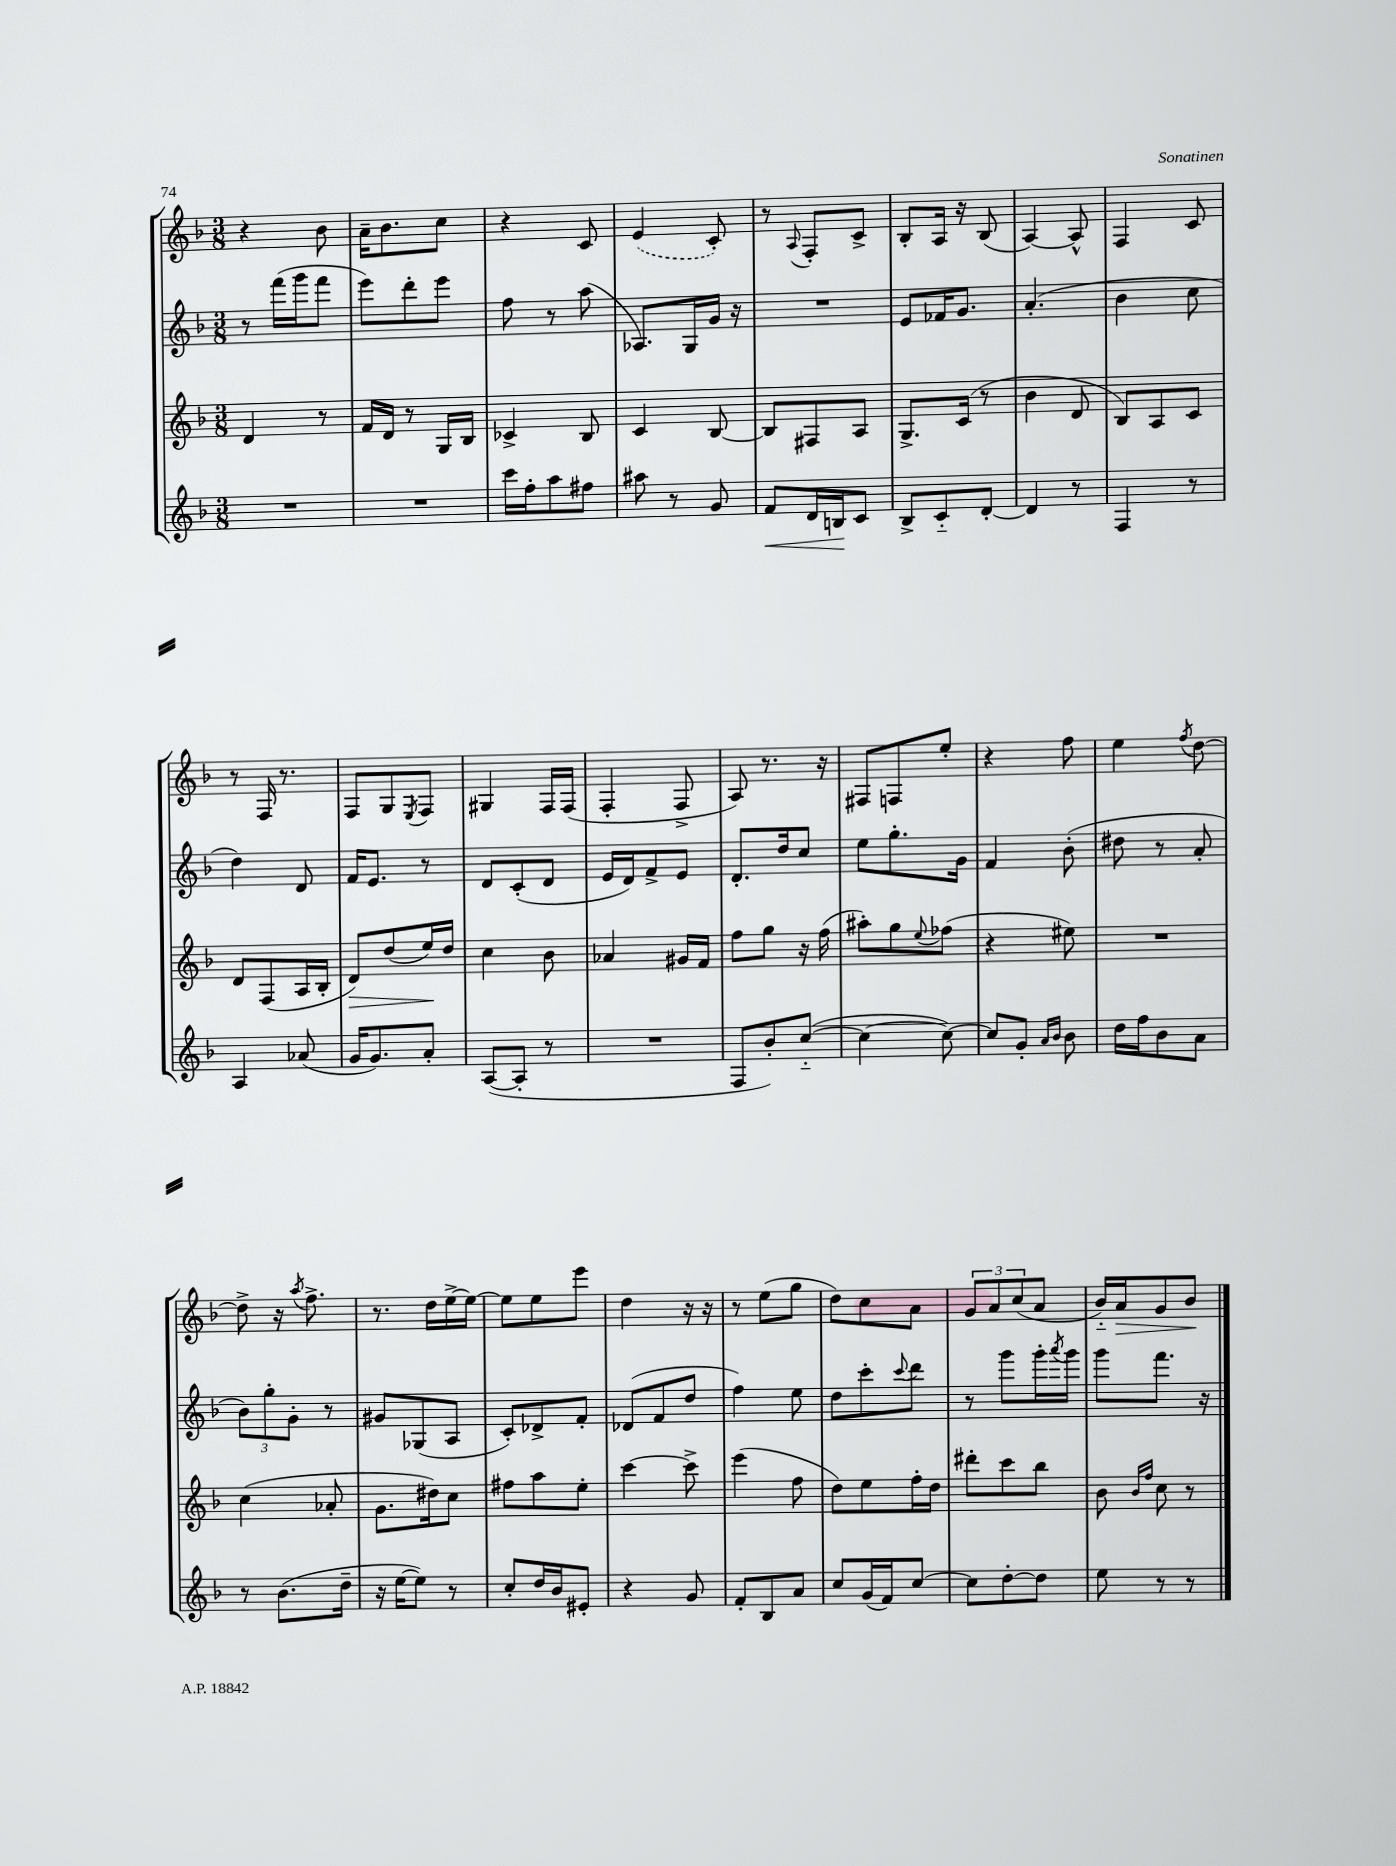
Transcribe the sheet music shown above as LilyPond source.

<<
\new StaffGroup <<
\new Staff = "s0" {
    \clef treble \key f \major \numericTimeSignature \time 3/8
    r4 bes'8 |
    a'16-- bes'8. c''8 |
    r4 c'8 |
    \once \slurDashed e'4( c'8-.) |
    r8 \appoggiatura { a8 } f8-. c'8-> |
    bes8-. a16 r16 bes8( |
    a4~) a8-^ |
    f4 c'8 |
    r8 f16 r8. |
    f8 g8 \acciaccatura { e8 } f8 |
    gis4 f16 f16( |
    f4-. f8-> |
    a8) r8. r16 |
    fis8 f8 e''8-. |
    r4 f''8 |
    e''4 \acciaccatura { f''8 } d''8~ |
    d''8-> r16 \acciaccatura { a''8 } f''8.-> |
    r8. d''16 e''16~-> e''16~ |
    e''8 e''8 e'''8 |
    d''4 r16 r16 |
    r8 e''8( g''8 |
    d''8) c''8 a'8 |
    \tuplet 3/2 { g'8 a'8 c''8( } a'8 |
    bes'16-_) a'16\> g'8 bes'8\! \bar "|." |
}
\new Staff = "s1" {
    \clef treble \key f \major \numericTimeSignature \time 3/8
    r8 f'''16( g'''16 f'''8 |
    e'''8) d'''8-. e'''8 |
    f''8 r8 a''8( |
    aes8.) g16 g'16 r16 |
    R4. |
    e'8 fes'16 g'8. |
    a'4.-.( |
    bes'4 c''8 |
    d''4) d'8 |
    f'16 e'8. r8 |
    d'8 c'8-.( d'8 |
    e'16 d'16) f'8-> e'8 |
    d'8.-. d''16 c''8 |
    e''8 g''8.-. g'16 |
    f'4 bes'8-.( |
    dis''8 r8 a'8-. |
    \tuplet 3/2 { bes'8) g''8-. g'8-. } r8 |
    gis'8 ges8( a8 |
    c'8-.) des'8-> f'8-. |
    des'8( f'8 d''8 |
    f''4) e''8 |
    d''8 c'''8-. \appoggiatura { c'''8 } d'''8 |
    r8 g'''8 g'''16-. \acciaccatura { a'''8 } g'''16 |
    g'''8 f'''8. r16 \bar "|." |
}
\new Staff = "s2" {
    \clef treble \key f \major \numericTimeSignature \time 3/8
    d'4 r8 |
    f'16 d'16 r8 g16 bes16 |
    ces'4-> bes8 |
    c'4 bes8~ |
    bes8 fis8 a8 |
    g8.-> c'16( r8 |
    bes'4 d'8 |
    bes8) a8 c'8 |
    d'8 f8( a16 bes16-. |
    d'8\>) d''8( e''16\!) d''16 |
    c''4 bes'8 |
    aes'4 gis'16 f'16 |
    f''8 g''8 r16 f''16( |
    ais''8-.) g''8 \appoggiatura { e''8 } fes''8( |
    r4 eis''8) |
    R4. |
    c''4( aes'8-. |
    g'8. dis''16) c''8 |
    fis''8 a''8 e''8-. |
    c'''4~ c'''8-> |
    e'''4( f''8 |
    d''8) e''8 f''16-. d''16 |
    dis'''8-. c'''8 bes''8 |
    bes'8 \grace { bes'16 f''16 } c''8 r8 \bar "|." |
}
\new Staff = "s3" {
    \clef treble \key f \major \numericTimeSignature \time 3/8
    R4. |
    R4. |
    c'''16 f''16-. a''8 fis''8 |
    ais''8 r8 g'8 |
    f'8\< d'16 b16\! c'8 |
    bes8-> c'8-_ d'8~-. |
    d'4 r8 |
    f4 r8 |
    a4 aes'8( |
    g'16 g'8.) a'8-. |
    a8~( a8-. r8 |
    R4. |
    f8 bes'8-.) c''8~-_( |
    c''4~ c''8~) |
    c''8 g'8-. \grace { a'16 bes'16 } bes'8 |
    d''16 f''16 bes'8 a'8 |
    r8 bes'8.( d''16-- |
    r16 e''16~ e''8) r8 |
    c''8-. d''16 bes'16 eis'8-. |
    r4 g'8 |
    f'8-. bes8 a'8 |
    c''8 g'16( f'16) c''8~ |
    c''8 d''8~-. d''8 |
    e''8 r8 r8 \bar "|." |
}
>>
>>
\layout { \context { \Score \remove "Bar_number_engraver" } }
